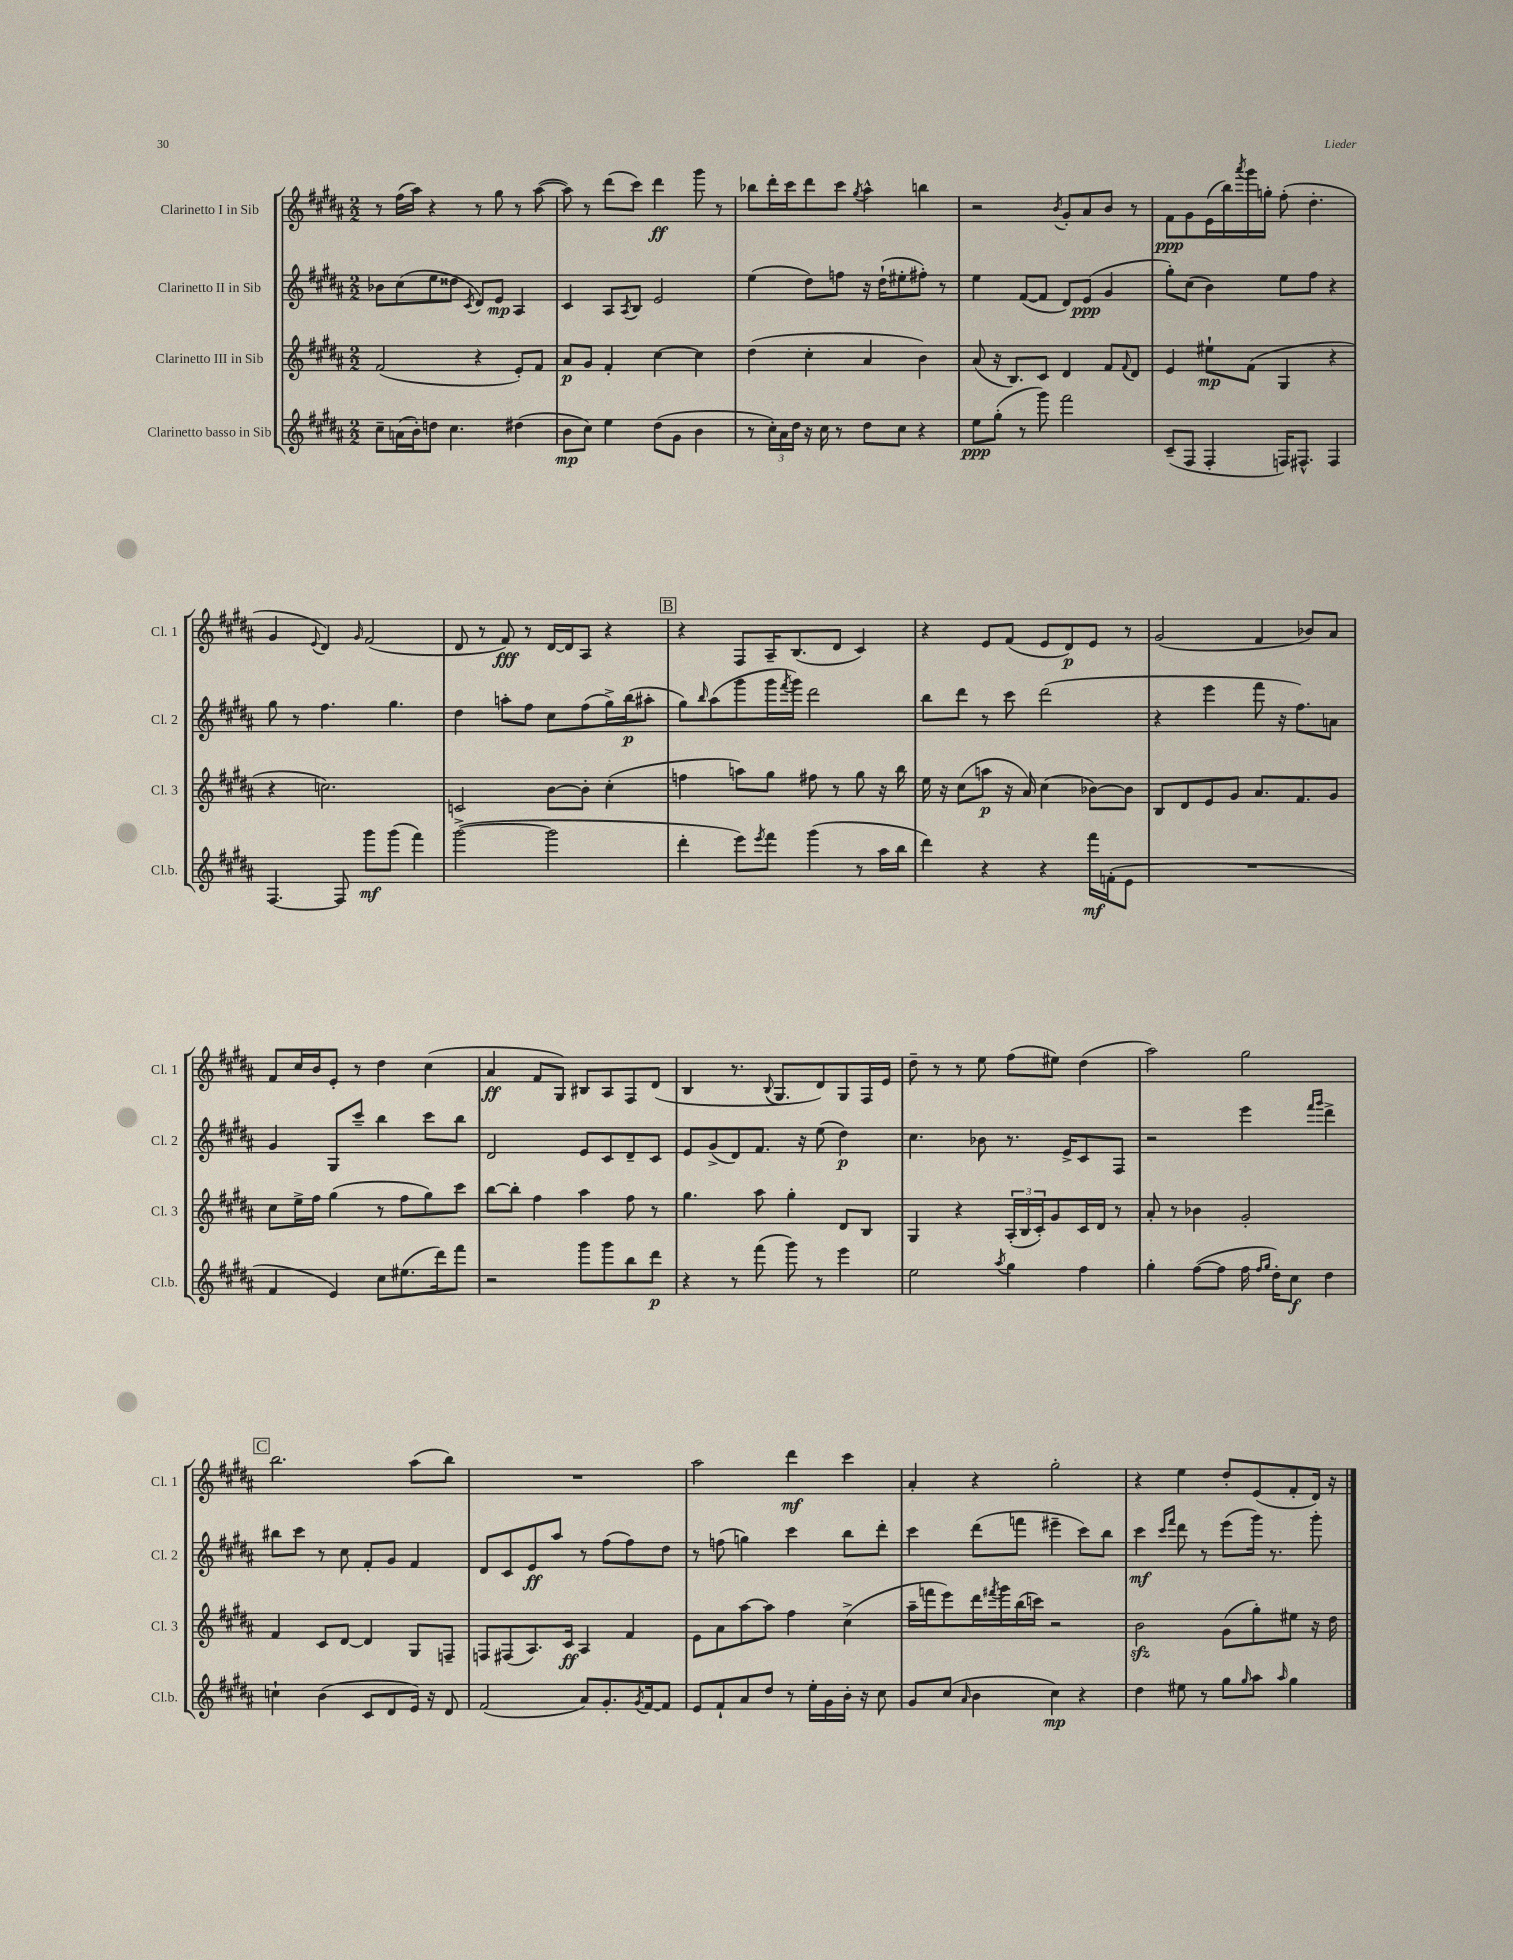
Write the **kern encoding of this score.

**kern	**kern	**kern	**kern
*staff4	*staff3	*staff2	*staff1
*clefG2	*clefG2	*clefG2	*clefG2
*k[f#c#g#d#a#]	*k[f#c#g#d#a#]	*k[f#c#g#d#a#]	*k[f#c#g#d#a#]
*M2/2	*M2/2	*M2/2	*M2/2
8cc#~	(2f#	8b-	8r
(16a	.	(8cc#	(16ff#
16b')	.	.	16aa#)
8dd	.	8ee	4r
4.cc#	.	8dd##	.
.	.	8qc#	.
.	4r	8d#)	8r
.	.	8e	8gg#
(4dd#	8e')	4A#	8r
.	8f#	.	([8aa#
=	=	=	=
8b	8a#	4c#	8aa#])
8cc#)	8g#	.	8r
4ee	4f#'	8A#	(8ddd#
.	.	8qA#	.
.	.	8B	8ccc#)
(8dd#	[4cc#	2e	4ddd#
8g#	.	.	.
4b	4cc#]	.	8ggg#
.	.	.	8r
=	=	=	=
8r	(4dd#	(4ee	8bb-
24cc#')	.	.	16ddd#'
24a#	.	.	.
.	.	.	16ccc#
24dd#	.	.	.
16r	4cc#'	8dd#)	8ddd#
16cc#	.	.	.
8r	.	8ff	8ccc#
.	.	.	8qgg#
8dd#	4a#	16r	4aa#^^
.	.	(16dd#`	.
8cc#	.	8ee#'	.
4r	4b)	8ff#')	4bb
.	.	8r	.
=	=	=	=
8ee	(8a#	4ee	2r
(8gg#'	16r	.	.
.	8.B)	.	.
8r	.	([8f#	.
8ggg#)	8c#	8f#]	.
.	.	.	8qb
2fff#	4d#	8d#)	8g#'
.	.	(8e	8a#
.	8f#	4g#	8b
.	8qqf#	.	.
.	8d#	.	8r
=	=	=	=
(8c#~	4e	8gg#')	8f#
8F#	.	(8cc#	8g#
4F#'	8ee#`	4b)	(16e
.	.	.	16bb)
.	.	.	8qaaa#
.	(8f#	.	16ggg#
.	.	.	16gg'
16F)	4G#	8ee	(8ff#'
8.F#^^	.	.	.
.	.	8ff#	4.dd#'
4F#	4r	4r	.
=	=	=	=
[4.F#	4r	8gg#	4g#
.	.	8r	.
.	.	.	8qqe
.	2.cc)	4.ff#	4d#)
8F#]	.	.	.
.	.	.	16qqg#
8ggg#	.	.	(2f#
(8ggg#	.	4.gg#	.
4fff#)	.	.	.
=	=	=	=
([2ggg#^	2c	4dd#	8d#
.	.	.	8r
.	.	8aa'	8f#)
.	.	8ff#	8r
2ggg#]	[8b	8cc#	[16d#
.	.	.	16d#]
.	8b']	(8ff#	8A#
.	(4cc#'	16gg#^)	4r
.	.	(16bb	.
.	.	8aa#'	.
=	=	=	=
4ddd#'	4ff	8gg#)	4r
.	.	16qqbb	.
.	.	(8aa#	.
8eee)	8aa)	8ggg#	8F#
8qeee	.	.	.
8fff#	8gg#	16ggg#	16A#~
.	.	8qfff#	.
.	.	16ggg#)	(8.B
(4ggg#	8ff#	2ddd#	.
.	8r	.	8d#
8r	8gg#	.	4c#)
16aa#	16r	.	.
16bb	16bb	.	.
=	=	=	=
4ddd#)	16ee	8bb	4r
.	16r	.	.
.	(8cc#	8ddd#	.
4r	8aa	8r	8e
.	16r	8ccc#	(8f#
.	16a#)	.	.
4r	(4cc#	(2ddd#	8e
.	.	.	8d#)
16fff#	[8b-)	.	8e
(16f'	.	.	.
8e	8b-]	.	8r
=	=	=	=
1r	8B	4r	(2g#
.	8d#	.	.
.	8e	4eee	.
.	8g#	.	.
.	8.a#	8fff#	4f#
.	.	16r	.
.	8.f#	8.ff#)	.
.	.	.	8b-)
.	8g#	8a	8a#
=	=	=	=
4f#	8cc#	4g#	8f#
.	16ee^	.	16cc#
.	16ff#	.	16b
4e)	(4gg#	8G#	8e'
.	.	8ccc#~	8r
8cc#	8r	4bb	4dd#
(8.ee#	8ff#	.	.
.	8gg#)	8ccc#	(4cc#
16ddd#)	.	.	.
8fff#	8ccc#	8bb	.
=	=	=	=
2r	[8bb	2d#	4a#
.	8bb']	.	.
.	4ff#	.	8f#
.	.	.	8G#)
8ggg#	4aa#	8e	8B#
8ggg#	.	8c#	8A#
8bb	8ff#	8d#~	8F#
8ddd#	8r	8c#	(8d#
=	=	=	=
4r	4.gg#	8e	4B
.	.	(8g#^	.
8r	.	8d#)	8.r
(8fff#	8aa#	8.f#	.
.	.	.	8qqB
.	.	.	8.G#
8ggg#)	4gg#'	.	.
.	.	16r	.
8r	.	(8ee	8d#)
4eee	8d#	4dd#)	8G#
.	8B	.	16F#
.	.	.	16e
=	=	=	=
2ee	4G#	4.cc#	8dd#~
.	.	.	8r
.	4r	.	8r
.	.	8b-	8ee
8qaa#	.	.	.
4gg#	(24A#'	8.r	(8ff#
.	24B	.	.
.	24c#')	.	.
.	8g#	.	8ee#)
.	.	16e^	.
4ff#	16c#	8c#	(4dd#
.	16d#	.	.
.	8r	8F#	.
=	=	=	=
4gg#'	8a#'	2r	2aa#)
.	8r	.	.
([8ff#	4b-	.	.
8ff#]	.	.	.
16ff#	2g#'	4eee	2gg#
16qqff#	.	.	.
16qqgg#	.	.	.
16dd#')	.	.	.
8cc#	.	.	.
.	.	16qqfff#	.
.	.	16qqggg#	.
4dd#	.	4ddd#^	.
=	=	=	=
4cc`	4f#	8bb#	2.bb
.	.	8ccc#	.
(4b	8c#	8r	.
.	[8d#	8cc#	.
8c#	4d#]	8f#'	.
8d#	.	8g#	.
16e)	8G#	4f#	(8aa#
16r	.	.	.
8d#	8F~	.	8bb)
=	=	=	=
(2f#	8F	8d#	1r
.	(8F#	8c#	.
.	8.A#)	8e	.
.	.	8aa#	.
.	16c#	.	.
8a#)	4A#	8r	.
8.g#'	.	(8ff#	.
.	4f#	8ff#)	.
8qg#	.	.	.
[16f#	.	.	.
8f#]	.	8dd#	.
=	=	=	=
8e	8e	8r	2aa#
8f#`	8a#	(8ff	.
8a#	[8aa#	4gg)	.
8dd#	8aa#]	.	.
8r	4ff#	4ccc#	4ddd#
16ee'	.	.	.
16g#	.	.	.
16b'	(4cc#^	8bb	4ccc#
16r	.	.	.
8cc#	.	8ddd#'	.
=	=	=	=
8g#	16aa#~	4ccc#	4a#'
.	16fff	.	.
(8cc#	8eee)	.	.
16qqa#	.	.	.
4b	16ddd#	(8ddd#	4r
.	8qfff#	.	.
.	16ggg#	.	.
.	(16bb	8fff	.
.	16ccc)	.	.
4cc#)	2r	4eee#~	2gg#'
4r	.	8ccc#)	.
.	.	8bb	.
=	=	=	=
4dd#	2b	4ccc#	4r
.	.	16qqccc#	.
.	.	16qqfff#	.
8ee#	.	8ddd#	4ee
8r	.	8r	.
8gg#	(8g#	(8eee	8dd#'
16qqgg#	.	.	.
8aa#	8gg#')	16ggg#)	(8e
.	.	8.r	.
16qqaa#	.	.	.
4gg#	8ee#	.	8f#'
.	16r	8ggg#'	16d#)
.	16dd#	.	16r
==	==	==	==
*-	*-	*-	*-
